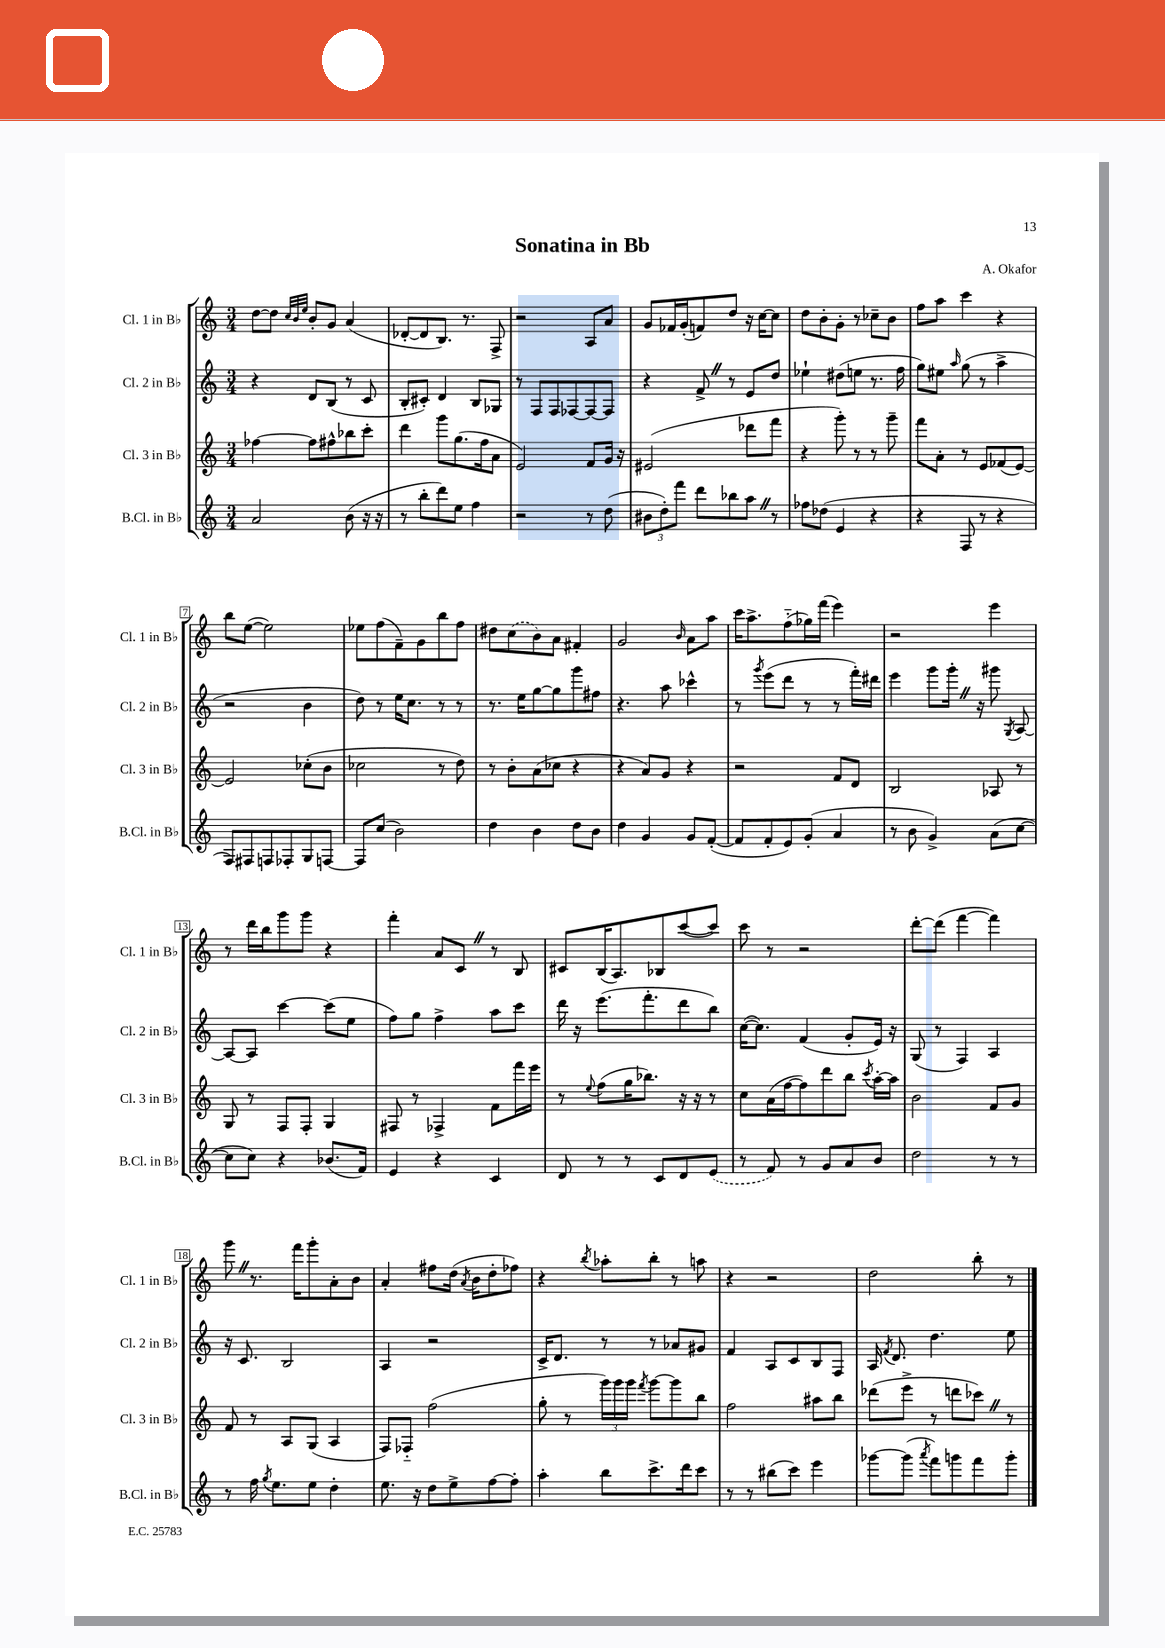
\header { title = "Sonatina in Bb" composer = "A. Okafor" }
<<
\new StaffGroup <<
\new Staff = "s0" \with { instrumentName = "Cl. 1 in Bb" shortInstrumentName = "Cl. 1 in Bb" } {
    \clef treble \key c \major \numericTimeSignature \time 3/4
    \autoBeamOff d''8[~ d''8] \grace { c''32[ b'32 e''32] } b'8[-. g'8] a'4( |
    des'8[~-. des'8 b8.]) r8. f8-> |
    r2 a8[ a'8] |
    g'8[ fes'16 g'16-.( f'8) d''8] r16 c''16[~ c''8] |
    d''8[ b'8-. g'8]-. r8 ces''8[-- b'8] |
    f''8[ a''8] c'''4 r4 |
    b''8[ e''8]~( e''2) |
    ees''8[ f''8( f'8--) g'8 b''8 f''8] |
    dis''8[ \once \slurDashed c''8( b'8) a'8] fis'4-. |
    g'2 \grace { b'16 } a'8[ a''8] |
    c'''16[ a''8.-> f''8-_( ges''16) f'''16]( e'''4) |
    r2 e'''4 |
    r8 d'''16[ b''16 g'''8 g'''8] r4 |
    f'''4-. a'8[ c'8] \once \override BreathingSign.text = \markup { \musicglyph "scripts.caesura.straight" } \breathe r8 b8 |
    cis'8[ b16( a8.) bes8 c'''8~( c'''8]) |
    c'''8 r8 r2 |
    d'''8[~-. d'''8]( f'''4~ f'''4) |
    g'''8 \once \override BreathingSign.text = \markup { \musicglyph "scripts.caesura.straight" } \breathe r8. f'''16[ g'''8-. a'8-. b'8] |
    a'4-. fis''8[ d''16]( \acciaccatura { a'8 } b'16[ d''8-. fes''8]) |
    r4 \acciaccatura { b''8 } aes''8[-. b''8]-. r8 a''8 |
    r4 r2 |
    d''2 b''8-. r8 \bar "|." |
}
\new Staff = "s1" \with { instrumentName = "Cl. 2 in Bb" shortInstrumentName = "Cl. 2 in Bb" } {
    \clef treble \key c \major \numericTimeSignature \time 3/4
    \autoBeamOff r4 d'8[ b8]( r8 c'8 |
    b8[-. cis'8]-.) d'4 b8[ ges8] |
    r8 f8[ f8 fes8~ fes8~ fes8] |
    r4 f'8-> \once \override BreathingSign.text = \markup { \musicglyph "scripts.caesura.straight" } \breathe r8 e'8[ d''8] |
    ees''4-! dis''8[( e''8] r8. f''16 |
    g''8[) eis''8] \grace { a''16 } g''8( r8 a''4-> |
    r2 b'4 |
    d''8) r8 e''16[ c''8.] r8 r8 |
    r8. e''16[ g''8~ g''8 g'''8 fis''8] |
    r4. a''8 ces'''4-^ |
    r8 \acciaccatura { g'''8 } e'''8[( d'''8] r8 r8 f'''16[-.) dis'''16] |
    e'''4 g'''8[ g'''16]-. \once \override BreathingSign.text = \markup { \musicglyph "scripts.caesura.straight" } \breathe r16 gis'''8 \acciaccatura { g8 } a8~ |
    a8[~ a8] c'''4~ c'''8[( e''8] |
    f''8[) g''8] f''4-> a''8[ c'''8] |
    d'''16 r16 e'''8.[( f'''8.-. d'''8 b''8]) |
    c''16[~( c''8.]) f'4( g'8[-. e'16]) r16 |
    g8( r8 f4) a4 |
    r16 c'8. b2 |
    a4 r2 |
    c'16[-> d'8.] r8 r8 aes'8[ gis'8] |
    f'4 a8[ c'8 b8 f8] |
    a16 \acciaccatura { f'8 } d'8. d''4. e''8 \bar "|." |
}
\new Staff = "s2" \with { instrumentName = "Cl. 3 in Bb" shortInstrumentName = "Cl. 3 in Bb" } {
    \clef treble \key c \major \numericTimeSignature \time 3/4
    \autoBeamOff fes''4~ fes''8[ fis''8-^ bes''8 c'''8]-. |
    d'''4 g'''8[ g''8.( f''16 a'8] |
    e'2) f'8[ g'16] r16 |
    eis'2( des'''8[ f'''8] |
    r4 g'''8-.) r8 r8 g'''8-- |
    f'''8[ a'8]-. r8 e'8[ fes'8( e'8]~) |
    e'2 ces''8[-.( b'8] |
    ces''2 r8 d''8) |
    r8 b'8[-. a'8( ces''8] r4 |
    r4 a'8[) g'8] r4 |
    r2 f'8[ d'8] |
    b2 aes8 r8 |
    g8 r8 f8[ f8]-. g4 |
    fis8 r8 fes4-> f'8[ f'''16 e'''16] |
    r8 \appoggiatura { e''8 } f''8[( g''16 bes''8.]) r16 r16 r8 |
    c''8[ a'16( f''16~ f''8) d'''8 b''8] \acciaccatura { c'''8 } a''16[~-. a''16] |
    b'2 f'8[ g'8] |
    f'8 r8 a8[ g8]( a4 |
    f8[) fes8]-_ f''2( |
    g''8-. r8 \tuplet 3/2 { g'''16[) g'''16 g'''16] } \acciaccatura { f'''8 } g'''8[~ g'''8 b''8] |
    f''2 ais''8[ b''8] |
    des'''8[( e'''8]-> r8 d'''8[ ces'''8]) \once \override BreathingSign.text = \markup { \musicglyph "scripts.caesura.straight" } \breathe r8 \bar "|." |
}
\new Staff = "s3" \with { instrumentName = "B.Cl. in Bb" shortInstrumentName = "B.Cl. in Bb" } {
    \clef treble \key c \major \numericTimeSignature \time 3/4
    \autoBeamOff a'2 b'8( r16 r16 |
    r8 b''8[-. d'''8) e''8] f''4 |
    r2 r8 d''8( |
    \tuplet 3/2 { bis'8[ d''8-.) f'''8] } d'''8[ bes''8 a''8] \once \override BreathingSign.text = \markup { \musicglyph "scripts.caesura.straight" } \breathe r8 |
    fes''8[ des''8]( e'4 r4 |
    r4 f8 r8 r4 |
    f8[) fis8 f8 fes8-. g8 f8]~ |
    f8[ c''8]( b'2) |
    d''4 b'4 d''8[ b'8] |
    d''4 g'4 g'8[ f'8]~-.( |
    f'8[ f'8-. e'8) g'8]-.( a'4 |
    r8 b'8 g'4->) a'8[( c''8]~ |
    c''8[ c''8]) r4 bes'8.[( f'16]) |
    e'4 r4 c'4 |
    d'8 r8 r8 c'8[ d'8 \once \slurDashed e'8]( |
    r8 f'8) r8 g'8[ a'8 b'8] |
    d''2 r8 r8 |
    r8 f''16 \acciaccatura { g''8 } e''8.[ e''8] d''4-. |
    e''8. r16 d''8[ e''8-> f''8~ f''8]-. |
    a''4-. b''8[ c'''8.-> d'''16 c'''8] |
    r8 r8 bis''8[( c'''8]) e'''4 |
    ges'''8[~ ges'''8]( \acciaccatura { a'''8 } f'''8[) g'''8 f'''8 g'''8]-. \bar "|." |
}
>>
>>
\layout { \context { \Score \override BarNumber.stencil = #(make-stencil-boxer 0.1 0.3 ly:text-interface::print) } }
